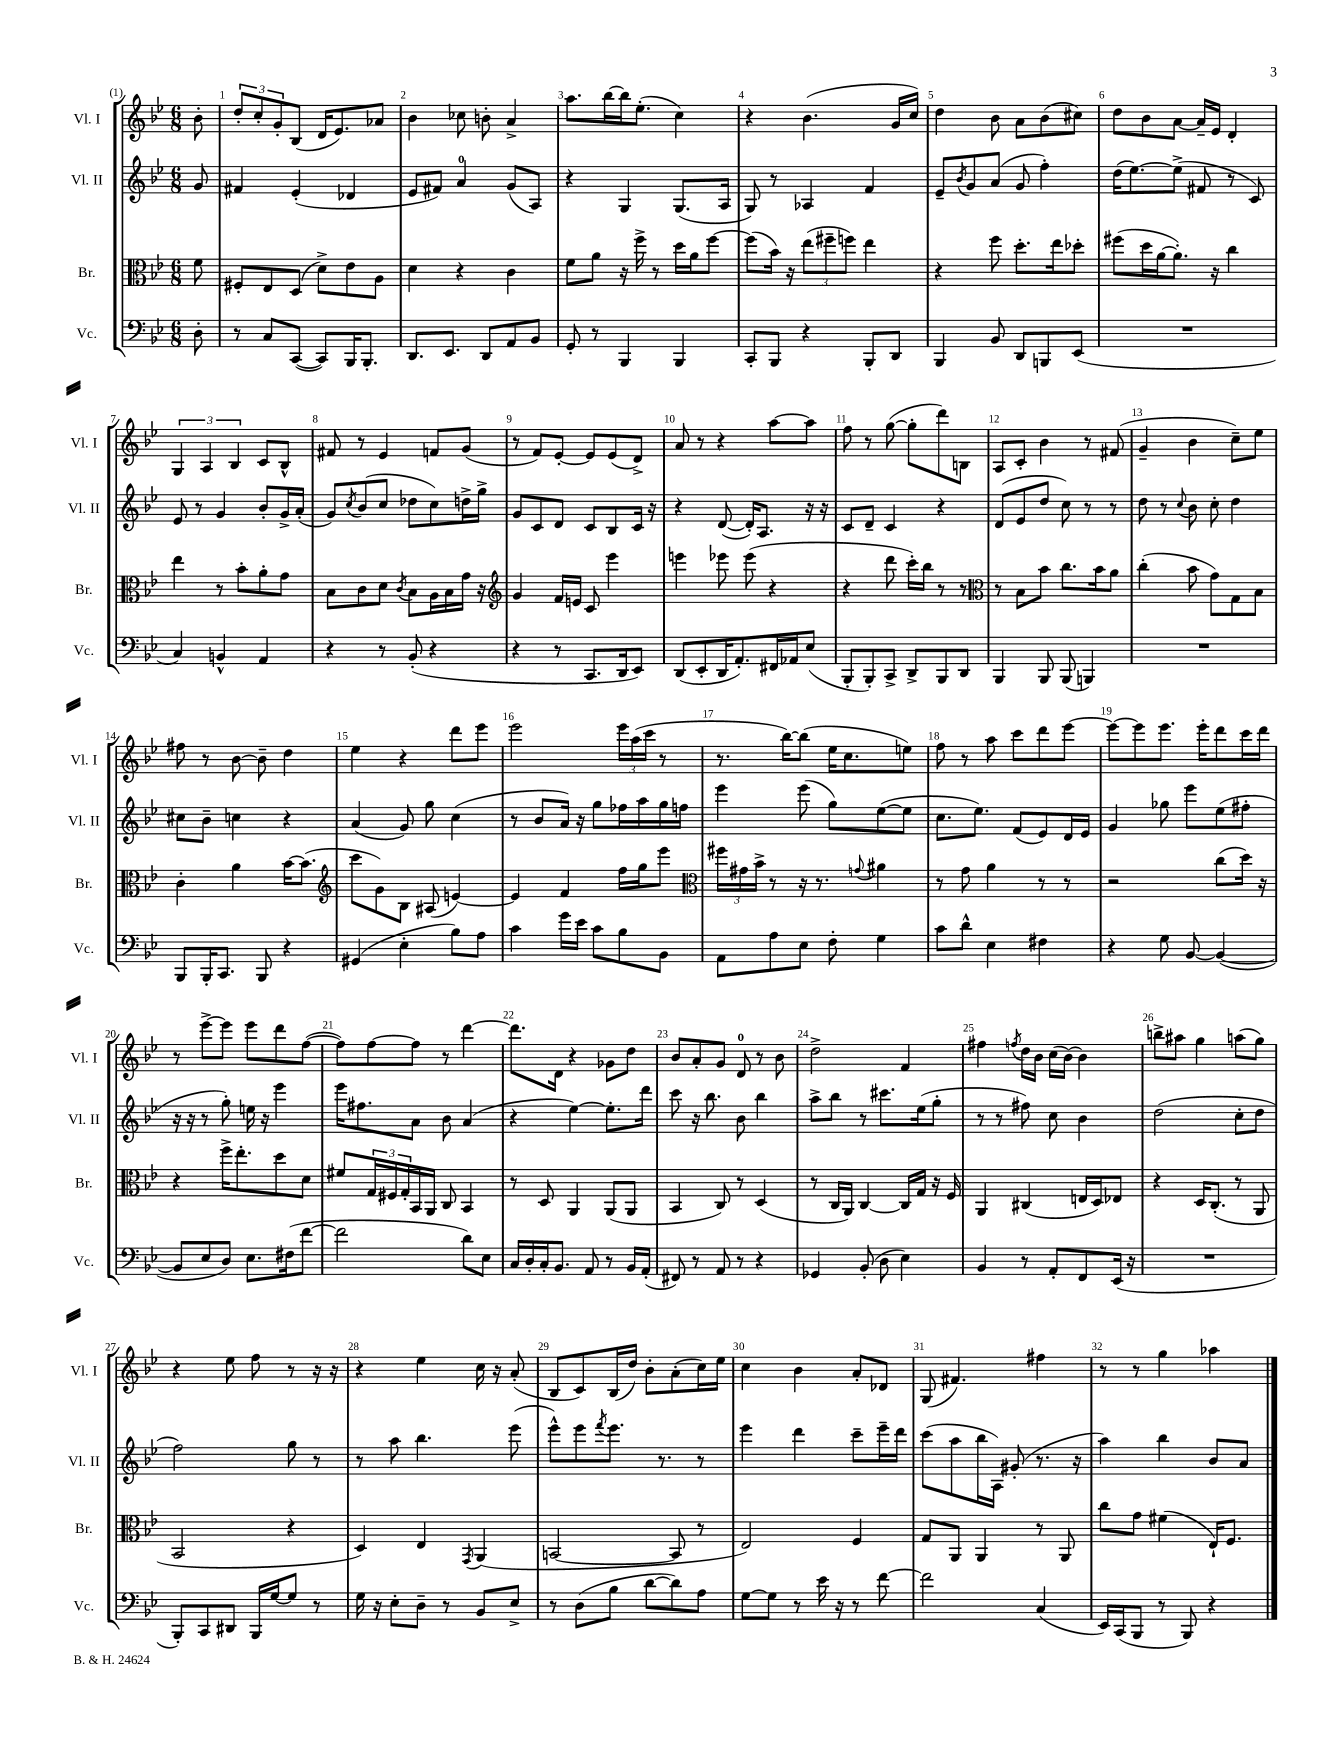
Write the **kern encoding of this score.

**kern	**kern	**kern	**kern
*staff4	*staff3	*staff2	*staff1
*clefF4	*clefC3	*clefG2	*clefG2
*k[b-e-]	*k[b-e-]	*k[b-e-]	*k[b-e-]
*M6/8	*M6/8	*M6/8	*M6/8
8D'	8f	8g	8b-'
=	=	=	=
8r	8F#'	4f#	12dd'
.	.	.	12cc'
8C	8E-	.	.
.	.	.	12g'
([8CC	(8D	(4e-'	(8B-
8CC])	8d^)	.	16d
.	.	.	8.e-)
16BBB-	8e-	4d-	.
8.BBB-'	.	.	.
.	8A	.	8a-
=	=	=	=
8.DD	4d	8e-	4b-
.	.	8f#)	.
8.EE-	.	.	.
.	4r	4a	8cc-
8DD	.	.	8b'
8AA	4c	(8g	4a^
8BB-	.	8A)	.
=	=	=	=
8GG'	8f	4r	8.aa
8r	8a	.	.
.	.	.	[16bb-
4BBB-	16r	4G	16bb-]
.	16ff^	.	(8.ee-'
.	8r	.	.
4BBB-	16dd	(8.G	4cc)
.	16a	.	.
.	[8ff	.	.
.	.	16A	.
=	=	=	=
8CC'	(8ff]	8G)	4r
8BBB-	16b-)	8r	.
.	16r	.	.
4r	(12ee-	4A-	(4.b-
.	12ff#~	.	.
.	12ff)	.	.
8BBB-'	4ee-	4f	.
8DD	.	.	16g
.	.	.	16cc)
=	=	=	=
4BBB-	4r	8e-~	4dd
.	.	8qb-	.
.	.	8g	.
8BB-	8ff	(8a	8b-
8DD	8.dd'	8g	8a
8BBB	.	4ff')	(8b-
.	16ee-	.	.
(8EE-	8dd-'	.	8cc#)
=	=	=	=
2.r	(8ff#	(16dd	8dd
.	.	[8.ee-)	.
.	16dd	.	8b-
.	[16a	.	.
.	8.a'])	(8ee-^]	[8a
.	.	8f#	16a~]
.	16r	.	16e-
.	4cc	8r	4d'
.	.	8c)	.
=	=	=	=
4C)	4ee-	8e-	6G
.	.	8r	.
.	.	.	6A
4BB^^	8r	4g	.
.	.	.	6B-
.	8b-'	.	.
4AA	8a'	8b-'	8c
.	8g	16g^	8B-^^
.	.	(16a'	.
=	=	=	=
4r	8B-	8g)	8f#
.	.	8qcc	.
.	8c	(8b-	8r
8r	8d	8cc	4e-
.	8qc	.	.
(8BB-'	8B-	8dd-	.
4r	16A	8cc)	8f
.	16B-	.	.
.	16g	16dd^	(8g
.	16r	16gg^	.
=	=	=	=
*	*clefG2	*	*
4r	4g	8g	8r
.	.	8c	8f)
8r	16f	8d	[8e-'
.	16e	.	.
8.CC	8c	8c	8e-]
.	4eee-	8B-	(8e-
16DD	.	.	.
8EE-)	.	16c	8d^)
.	.	16r	.
=	=	=	=
(8DD	4eee	4r	8a
8EE-'	.	.	8r
16DD	8eee-	([8d	4r
8.AA')	.	.	.
.	(8eee-	16d'])	.
.	.	8.A	.
16FF#	4r	.	[8aa
16AA-	.	.	.
(8E-	.	16r	8aa]
.	.	16r	.
=	=	=	=
8BBB-'	4r	8c	8ff
8BBB-')	.	8d~	8r
8CC^	8ddd	4c	([8gg
8DD^	16ccc')	.	8gg']
.	16bb-	.	.
8BBB-	8r	4r	8ddd)
8DD	8r	.	8B
=	=	=	=
*	*clefC3	*	*
4BBB-	8r	(8d	8A
.	8B-	8e-	8c'
8BBB-	8b-	8dd	4b-
(8BBB-	8.cc	8cc)	.
4BBB)	.	8r	8r
.	16b-	.	.
.	8a	8r	(8f#
=	=	=	=
2.r	(4cc'	8dd	4g~
.	.	8r	.
.	.	8qqcc	.
.	8b-	8b-	4b-
.	8g)	8cc'	.
.	8G	4dd	8cc~)
.	8B-	.	8ee-
=	=	=	=
8BBB-	4c'	8cc#	8ff#
16BBB-'	.	8b-~	8r
8.CC	.	.	.
.	4a	4cc	[8b-
8BBB-	.	.	8b-~]
4r	[16b-	4r	4dd
.	(8.b-]	.	.
=	=	=	=
*	*clefG2	*	*
(4GG#	8ccc	(4a	4ee-
.	8g)	.	.
4E-'	8B-	8g)	4r
.	(8A#	8gg	.
8B-)	[4e)	(4cc	8ddd
8A	.	.	8eee-
=	=	=	=
4c	4e]	8r	2eee-
.	.	8b-	.
16g	4f	16a)	.
16e-	.	16r	.
8c	.	8gg	.
8B-	16ff	16ff-	24eee-
.	.	.	(24aa
.	16gg	16aa	.
.	.	.	24ccc
8BB-	8eee-	16gg	8r
.	.	16ff	.
=	=	=	=
*	*clefC3	*	*
8AA	24ff#	4eee-	8.r
.	24g#	.	.
.	24b-^	.	.
8A	8r	.	.
.	.	.	[16bb-)
8E-	16r	(8eee-	(8bb-]
.	8.r	.	.
8F'	.	8gg)	16ee-
.	.	.	8.cc
.	8qqg	.	.
4G	4a#	([8ee-	.
.	.	8ee-]	8ee)
=	=	=	=
8c	8r	8.cc	8ff
8d^^	8g	.	8r
.	.	8.ee-)	.
4E-	4a	.	8aa
.	.	(8f	8ccc
4F#	8r	8e-)	8ddd
.	8r	16d	[8eee-
.	.	16e-	.
=	=	=	=
4r	2r	4g	8eee-_
.	.	.	8eee-]
8G	.	8gg-	8.eee-
[8BB-	.	8eee-	.
.	.	.	16eee-'
(4BB-_	(8cc	(8ee-	8ddd
.	16dd)	8ff#'	16ccc
.	16r	.	16ddd
=	=	=	=
8BB-]	4r	16r	8r
.	.	16r	.
8E-	.	8r	[8eee-^
8D)	16ff^	8gg')	8eee-]
.	8.ee-'	.	.
8.E-	.	16ee	8eee-
.	.	16r	.
.	8dd	4eee-	8ddd
(16F#	.	.	.
[8f	8d	.	([8ff
=	=	=	=
2f]	8f#	16eee-	8ff])
.	.	8.ff#	.
.	24G	.	[8ff
.	24F#	.	.
.	24G'	.	.
.	16BB-	8a	8ff]
.	16AA	.	.
.	8C	8b-	8r
8d)	4BB-	(4a	[4ddd
8E-	.	.	.
=	=	=	=
16C	8r	4r	8.ddd]
16D'	.	.	.
16C'	8D	.	.
8.BB-	.	.	16d
.	4AA	[4ee-)	4r
8AA	.	.	.
8r	(8AA	8.ee-']	8g-
16BB-	8AA	.	8dd
(16AA'	.	16ddd	.
=	=	=	=
8FF#)	4BB-	8ccc	8b-
8r	.	16r	8a'
.	.	8.bb-	.
8AA	8C)	.	8g
8r	8r	8b-	8d
4r	(4D	4bb-	8r
.	.	.	8b-
=	=	=	=
4GG-	8r	8aa^	2dd^
.	16C	8bb-	.
.	16AA)	.	.
(8BB-'	[4C	8r	.
8D	.	8.ccc#	.
4E-)	16C]	.	4f
.	16G	(16ee-	.
.	16r	8gg'	.
.	16F	.	.
=	=	=	=
4BB-	4AA	8r	4ff#
.	.	8r	.
.	.	.	8qff
8r	(4C#	8ff#)	16dd
.	.	.	16b-
8AA'	.	8cc	(16cc
.	.	.	[16b-)
8FF	16E	4b-	4b-]
.	16D)	.	.
(16EE-	8E-	.	.
16r	.	.	.
=	=	=	=
2.r	4r	(2dd	8bb^
.	.	.	8aa#
.	16D	.	4gg
.	(8.C'	.	.
.	8r	8cc'	(8aa
.	8AA	8dd	8gg)
=	=	=	=
8BBB-')	2BB-	2ff)	4r
8CC	.	.	.
8DD#	.	.	8ee-
16BBB-	.	.	8ff
[16G	.	.	.
8G]	4r	8gg	8r
8r	.	8r	16r
.	.	.	16r
=	=	=	=
16G	4D)	8r	4r
16r	.	.	.
8E-'	.	8aa	.
8D~	4E-	4.bb-	4ee-
8r	.	.	.
.	8qGG	.	.
8BB-	(4AA	.	16cc
.	.	.	16r
8E-^	.	(8eee-	(8a'
=	=	=	=
8r	[2BB	8eee-^^)	8B-
(8D	.	8eee-	8c)
.	.	8qfff	.
8B-	.	8.eee-	(16B-
.	.	.	16dd)
[8d	.	.	8b-'
.	.	8.r	.
8d])	8BB]	.	(8a'
8A	8r	8r	16cc)
.	.	.	16ee-
=	=	=	=
[8G	2E-)	4eee-	4cc
8G]	.	.	.
8r	.	4ddd	4b-
16e-	.	.	.
16r	.	.	.
8r	4F	8ccc~	8a'
[8f	.	16eee-~	8d-
.	.	16ddd	.
=	=	=	=
2f]	8G	(8ccc	(8G
.	8AA	8aa	4.f#)
.	4AA	16bb-	.
.	.	16A)	.
.	.	(8g#'	.
(4C	8r	8.r	4ff#
.	8AA	.	.
.	.	16r	.
=	=	=	=
16EE-)	8cc	4aa)	8r
(16CC	.	.	.
8BBB-	8g	.	8r
8r	(4f#	4bb-	4gg
8BBB-)	.	.	.
4r	16E-`)	8b-	4aa-
.	8.F	.	.
.	.	8a	.
==	==	==	==
*-	*-	*-	*-
